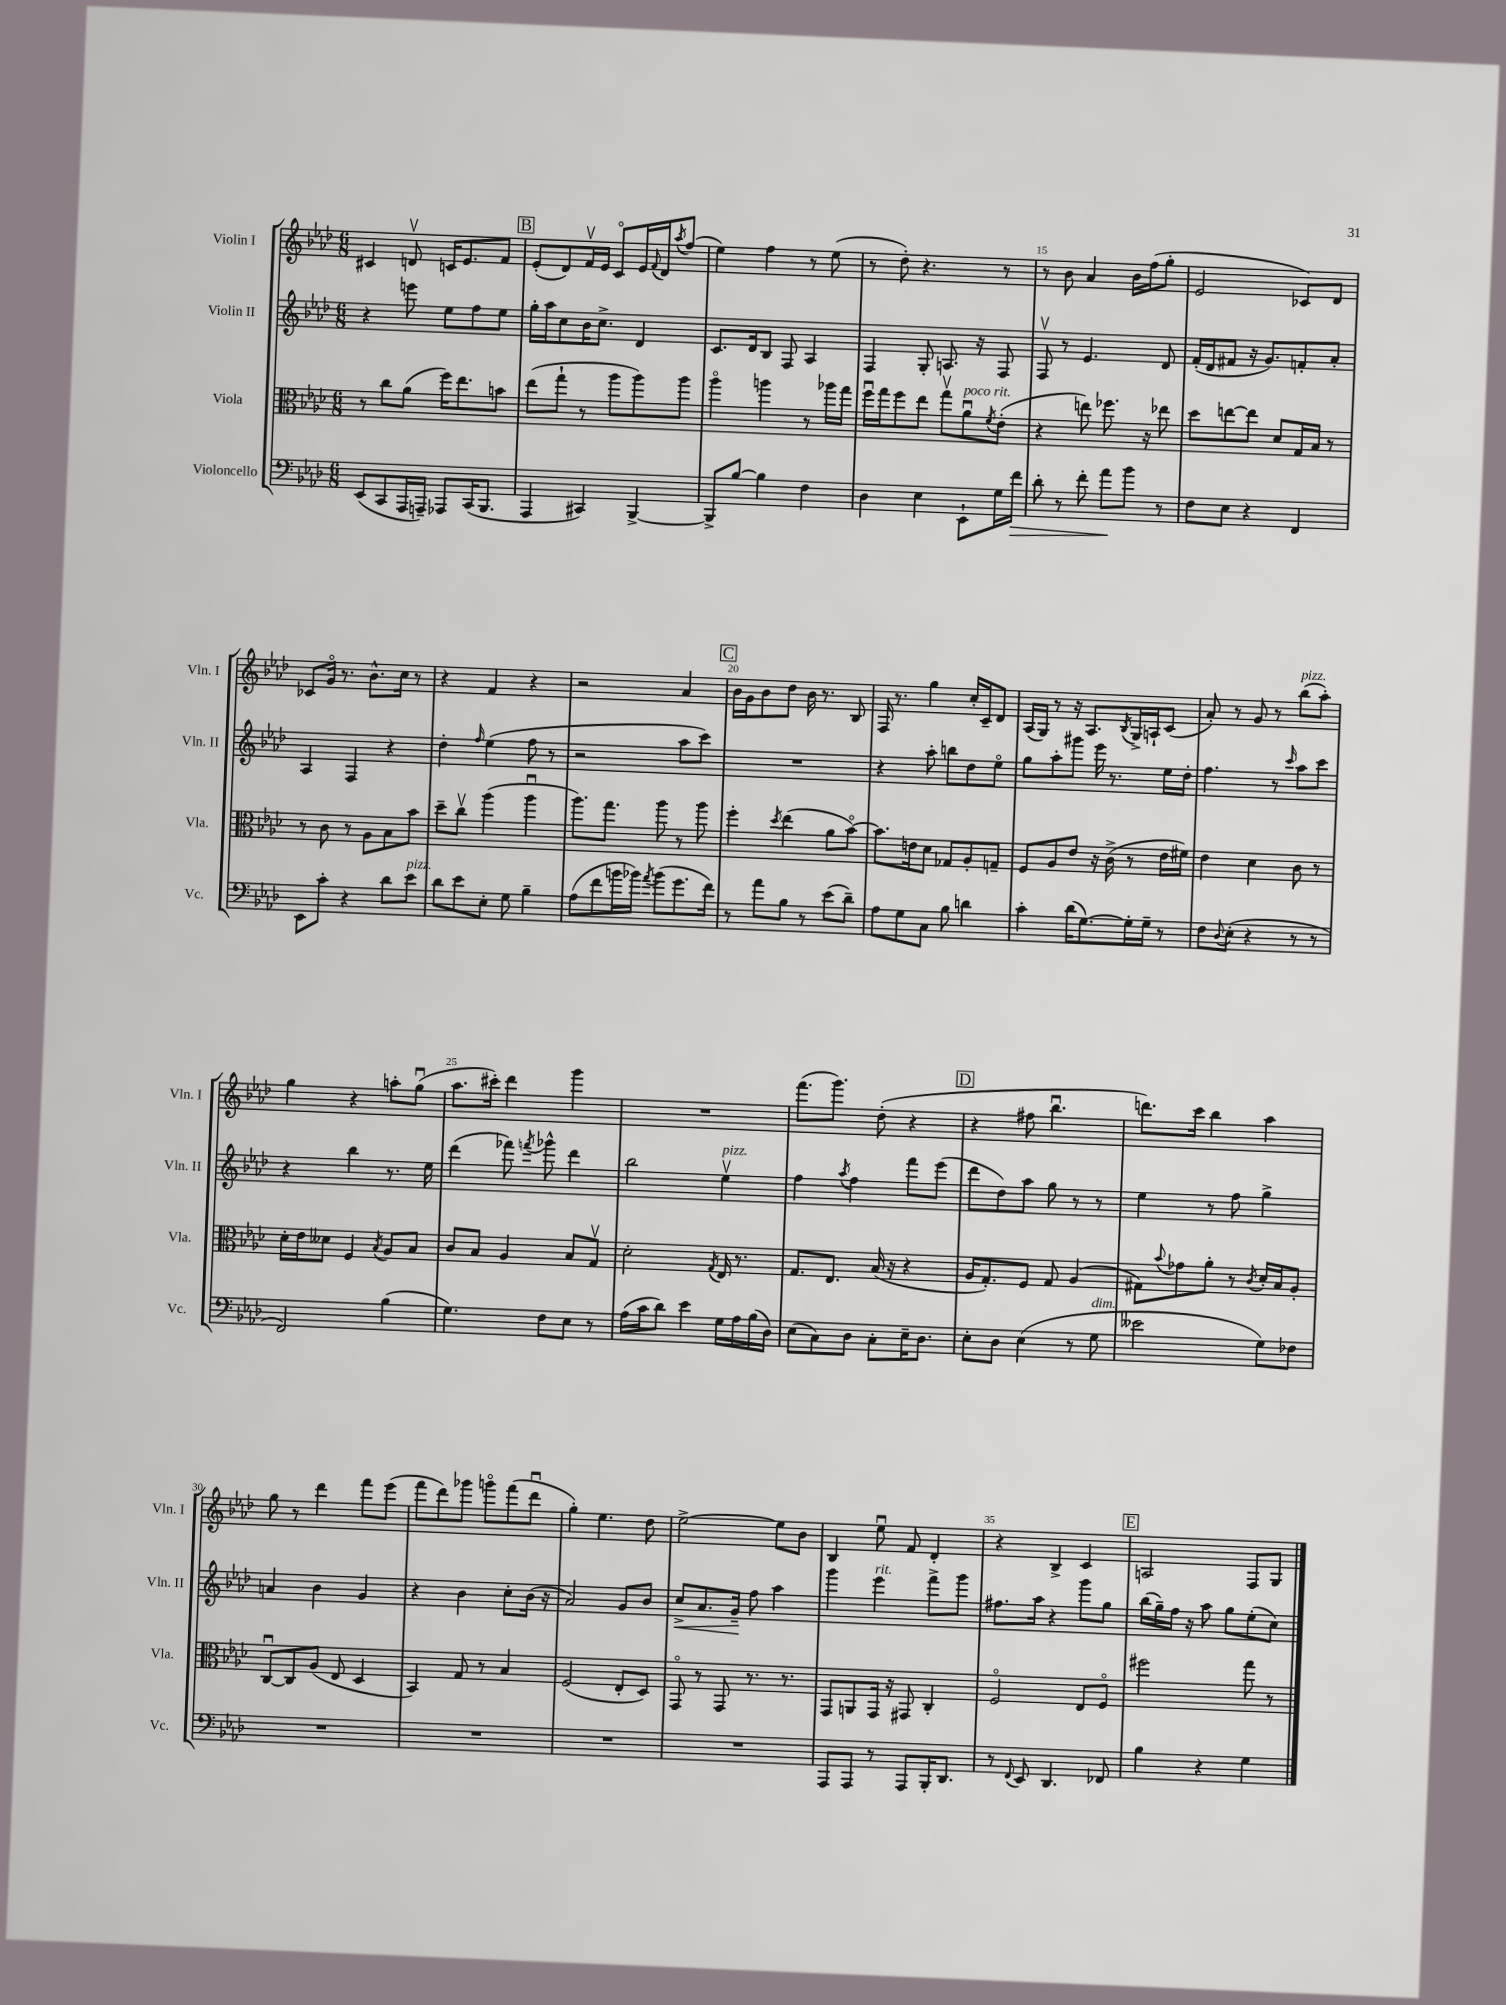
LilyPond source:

<<
\new StaffGroup <<
\new Staff = "s0" \with { instrumentName = "Violin I" shortInstrumentName = "Vln. I" } {
    \clef treble \key aes \major \numericTimeSignature \time 6/8
    cis'4 d'8\upbow c'16 ees'8. f'8 |
    \mark \markup { \box "B" } ees'8-.( des'8) f'16\upbow ees'16 c'8\flageolet ees'16 \appoggiatura { f'8 } des'16 \acciaccatura { aes''8 } f''8( |
    ees''4) f''4 r8 ees''8( |
    r8 des''8-.) r4. r8 |
    r8 bes'8 aes'4 bes'16 f''16( g''8-. |
    ees'2 ces'8) des'8 |
    ces'8 g'16\flageolet r8. bes'8.-^ c''16 r8 |
    r4 f'4 r4 |
    r2 aes'4 |
    \mark \markup { \box "C" } bes'16 g'16 bes'8 des''8 bes'16 r8. bes8 |
    f16 r8. g''4 c''16-. c'16-- des'8 |
    aes16( g16) r8 r16 aes8. \acciaccatura { bes8 } g16-> a16-! c'8( |
    aes'8-.) r8 g'8 r8 bes''8^\markup { \italic "pizz." }( aes''8-.) |
    g''4 r4 a''8-. g''8\downbow( |
    aes''8. cis'''16-.) des'''4 g'''4 |
    R2. |
    f'''8.( g'''8.) des''8-.( r4 |
    \mark \markup { \box "D" } r4 fis''8 bes''4.\downbow |
    d'''8.) c'''16 bes''4 aes''4 |
    g''8 r8 des'''4 f'''8 ees'''8( |
    f'''8 des'''8) ges'''8 g'''8\flageolet f'''8( des'''8\downbow |
    g''4-.) ees''4. des''8 |
    ees''2~-> ees''8 bes'8 |
    bes4 ees''8\downbow f'8 des'4-. |
    r4 bes4-> c'4 |
    \mark \markup { \box "E" } a2 f8 g8 \bar "|." |
}
\new Staff = "s1" \with { instrumentName = "Violin II" shortInstrumentName = "Vln. II" } {
    \clef treble \key aes \major \numericTimeSignature \time 6/8
    r4 e'''8 ees''8 f''8 ees''8 |
    \mark \markup { \box "B" } g''16-. aes''16 c''8 bes'16 c''8.-> des'4 |
    c'8. des'16 bes8 f8 aes4 |
    f4 g8-. a8. r16 f8 |
    f8\upbow r8 ees'4. des'8 |
    f'16-.( des'16 fis'8 r16 g'8.) f'8-. aes'8-. |
    aes4 f4 r4 |
    des''4-. \grace { f''16 } ees''4( f''8 r8 |
    r2 aes''8 c'''8) |
    \mark \markup { \box "C" } R2. |
    r4 aes''8-. b''8 des''8 ees''8\flageolet |
    g''8 aes''8-. gis'''8 ees'''16 r8. ees''16 des''16-. |
    f''4. r8 \grace { c'''16 } aes''8 c'''8 |
    r4 bes''4 r8. ees''16 |
    des'''4( fes'''8) \acciaccatura { f'''8 } ges'''8-^ des'''4 |
    bes''2 ees''4\upbow^\markup { \italic "pizz." } |
    f''4 \acciaccatura { aes''8 } f''4 f'''8 ees'''8( |
    \mark \markup { \box "D" } des'''8 des''8) aes''8 g''8 r8 r8 |
    ees''4 r8 f''8 g''4-> |
    a'4 bes'4 g'4 |
    r4 bes'4 c''8-. bes'16( r16 |
    aes'2) g'8 bes'8 |
    c''8->\< aes'8. g'16--\! f''8 aes''4 |
    g'''4 ees'''4^\markup { \italic "rit." } f'''8-> g'''8 |
    fis''8. aes''16 r4 g'''8 g''8 |
    \mark \markup { \box "E" } bes''16( g''16--) f''16 r16 aes''8 g''8 ees''8-.( c''8) \bar "|." |
}
\new Staff = "s2" \with { instrumentName = "Viola" shortInstrumentName = "Vla." } {
    \clef alto \key aes \major \numericTimeSignature \time 6/8
    r8 c''8 aes'8( f''16) ees''8. b'8 |
    \mark \markup { \box "B" } ees''8( g''8-! r8 aes''8 aes''8) aes''8 |
    aes''4\flageolet a''4 r8 aes''16 g''16 |
    f''16\downbow g''16 f''8 ees''8 g''8\upbow aes'8\downbow^\markup { \italic "poco rit." } \acciaccatura { f'8 } ees'8-.( |
    r4 e''8) fes''8. r16 ees''8 |
    des''8 e''8~ e''8 des'8 g16 bes16 r8 |
    r8 c'8 r8 aes8 bes8 bes'8 |
    des''8-- c''8\upbow aes''4( aes''4\downbow |
    aes''8.) g''8. aes''8 r8 aes''8 |
    \mark \markup { \box "C" } f''4-. \acciaccatura { des''8 } ees''4( aes'8 bes'8~\flageolet) |
    bes'8. e'16 des'8 ges8 aes8-. g8-- |
    f8 aes8 ees'8 r16 c'16->( r8 ees'16 fis'16) |
    ees'4 des'4 c'8 r8 |
    des'16-. ees'16 deses'8 f4 \acciaccatura { bes8 } aes8 bes8 |
    c'8 bes8 aes4 bes8 g8\upbow |
    des'2-. \acciaccatura { g8 } ees16 r8. |
    g8. ees8. bes16( r16 r4 |
    \mark \markup { \box "D" } aes16 g8.-.) f8 g8 aes4( |
    gis8) \appoggiatura { bes'8 } ges'8 aes'8-. r8 \acciaccatura { c'8 } des'16-. bes16 aes8-. |
    c8~\downbow c8 aes8( ees8 des4 |
    bes,4) g8 r8 bes4 |
    f2( ees8-. des8) |
    g,8\flageolet r8 g,8 r8. r8. |
    g,8 a,8 g,16 r16 gis,8 c4-. |
    f2\flageolet ees8 f8\flageolet |
    \mark \markup { \box "E" } fis''2 g''8 r8 \bar "|." |
}
\new Staff = "s3" \with { instrumentName = "Violoncello" shortInstrumentName = "Vc." } {
    \clef bass \key aes \major \numericTimeSignature \time 6/8
    ees,8( c,8 aes,,16 a,,16--) aes,,8 c,16( bes,,8. |
    \mark \markup { \box "B" } aes,,4 cis,4) bes,,4~-> |
    bes,,8-> bes8~ bes4 f4 |
    des4 ees4 ees,8-! g16 f'16\> |
    des'8-. r8 f'8-. aes'8\! bes'8 r8 |
    f8 ees8 r4 f,4 |
    ees,8 c'8-. r4 des'8 ees'8^\markup { \italic "pizz." } |
    des'8 ees'8 ees8-. g8 bes4-- |
    aes8( f'8 b'16 bes'16) \acciaccatura { aes'8 } bes'8( g'8. f'16) |
    \mark \markup { \box "C" } r8 aes'8 bes8 r8 ees'8( des'8--) |
    aes8 g8 c8 bes8 d'4 |
    c'4-. des'16( g8.~) g16-. g16-- r8 |
    f8 \appoggiatura { des8 } ees8-.( r4 r8 r8 |
    f,2) bes4( |
    g4.) f8 ees8 r8 |
    aes16( c'16 des'8) ees'4 g16 aes16 bes16( des16) |
    ees8( c8) des8 c8-. ees16-- des8. |
    \mark \markup { \box "D" } ees8-. des8 ees4( r8 g8^\markup { \italic "dim." } |
    eeses'2 g8) fes8 |
    R2. |
    R2. |
    R2. |
    R2. |
    aes,,8 aes,,8 r8 aes,,8 bes,,16-. des,8. |
    r8 \appoggiatura { f,8 } ees,8 des,4. fes,8 |
    \mark \markup { \box "E" } bes4 r4 g4 \bar "|." |
}
>>
>>
\layout { \context { \Score currentBarNumber = #11 \override BarNumber.break-visibility = ##(#f #t #t) barNumberVisibility = #(every-nth-bar-number-visible 5) } }
